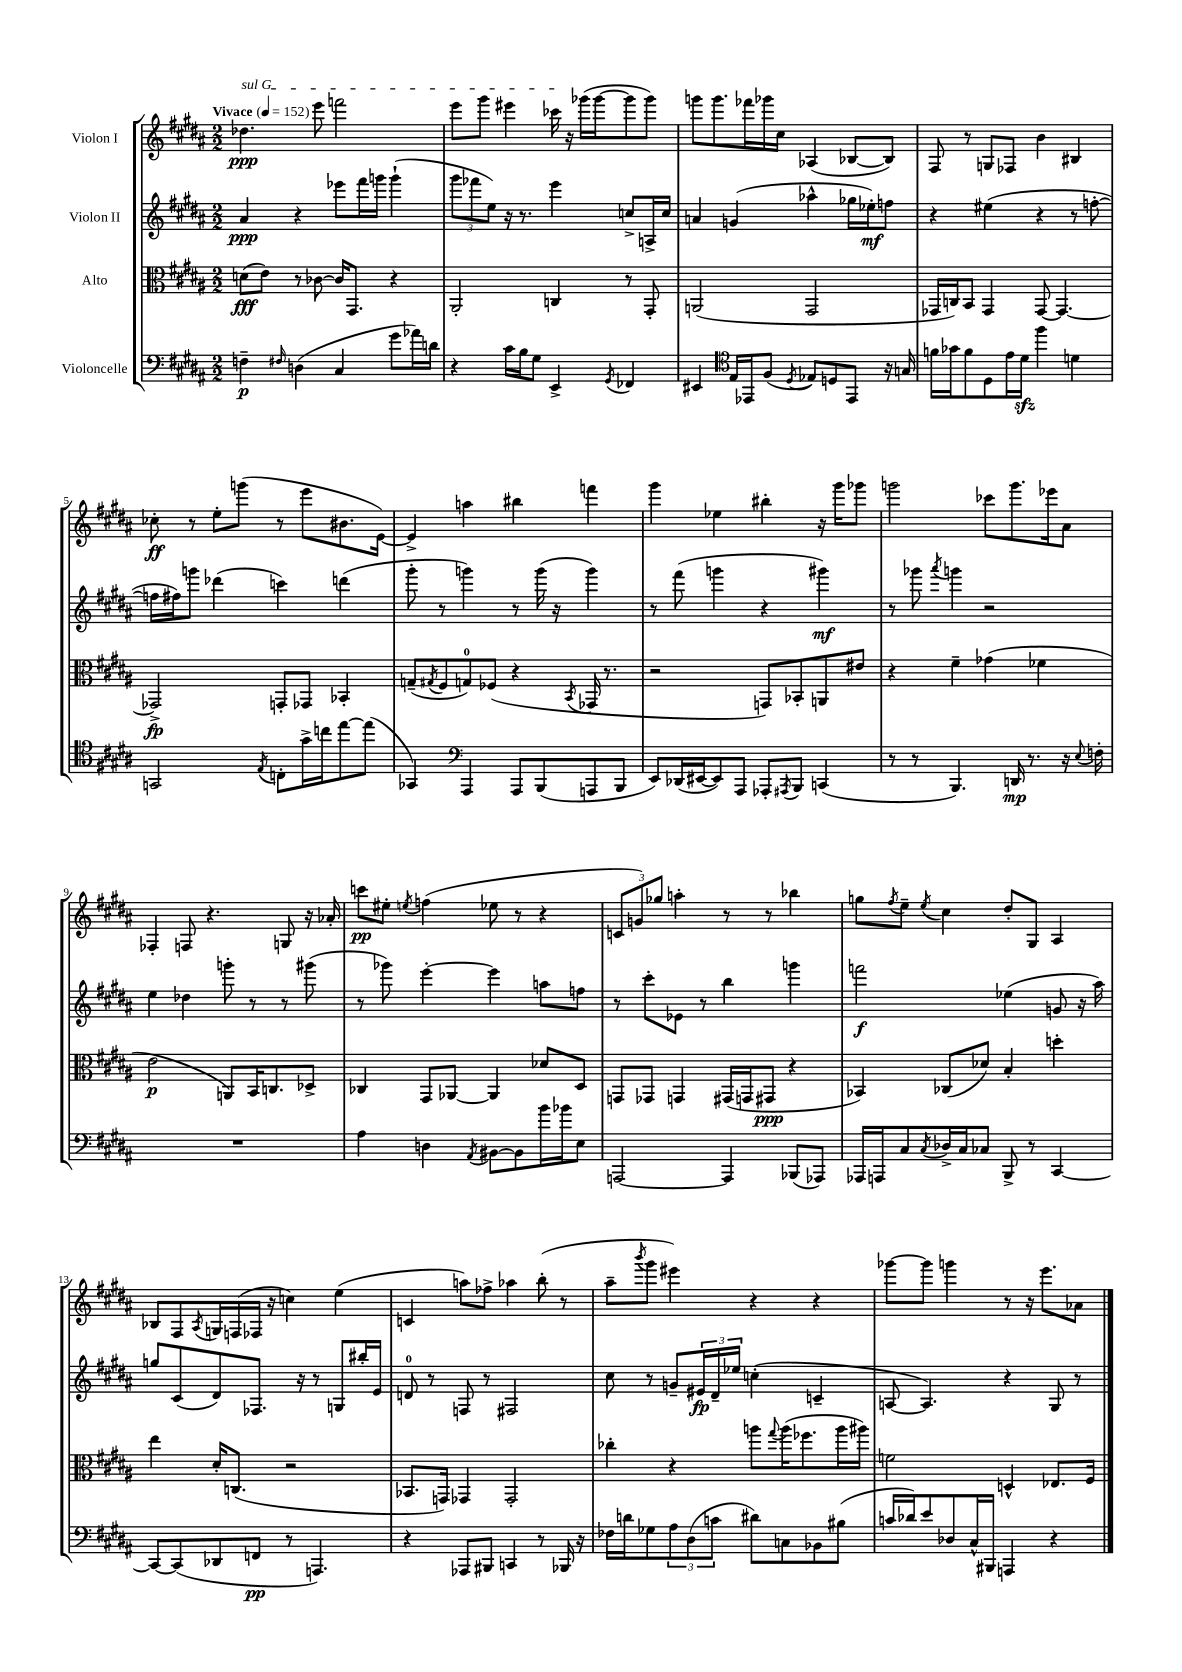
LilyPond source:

<<
\new StaffGroup <<
\new Staff = "s0" \with { instrumentName = "Violon I" } {
    \clef treble \key b \major \numericTimeSignature \time 2/2 \tempo "Vivace" 4 = 152
    \once \override TextSpanner.bound-details.left.text = \markup { \italic "sul G" } des''4.\ppp\startTextSpan e'''8 f'''2 |
    e'''8 gis'''8 eis'''4 ces'''16\stopTextSpan r16 ges'''16( ges'''16~ ges'''8 ges'''8) |
    g'''8 g'''8. fes'''16 ges'''16 cis''16 aes4( bes8~ bes8) |
    fis8 r8 g8 fes8 b'4 bis4 |
    ces''8-.\ff r8 e''8-. g'''8( r8 e'''8 bis'8. e'16~) |
    e'4-> a''4 bis''4 f'''4 |
    gis'''4 ees''4 bis''4-. r16 gis'''16 ges'''8 |
    g'''2 ces'''8 g'''8. ees'''16 ais'8 |
    fes4-. f8 r4. g8 r16 aes'16-. |
    c'''8\pp eis''8-. \acciaccatura { e''8 } f''4( ees''8 r8 r4 |
    \tuplet 3/2 { c'8 g'8) ges''8 } a''4-. r8 r8 bes''4 |
    g''8 \acciaccatura { fis''8 } e''8-- \acciaccatura { e''8 } cis''4 dis''8-. gis8 ais4 |
    bes8 fis8 \acciaccatura { ais8 } g16 f16( fes16 r16 c''4) e''4( |
    c'4 a''8) fes''8-> aes''4 b''8-.( r8 |
    ais''8-- \acciaccatura { b'''8 } gis'''8 eis'''4) r4 r4 |
    ges'''8~ ges'''8 g'''4 r8 r16 e'''8. aes'8 \bar "|." |
}
\new Staff = "s1" \with { instrumentName = "Violon II" } {
    \clef treble \key b \major \numericTimeSignature \time 2/2
    ais'4\ppp r4 ees'''8 fis'''16 g'''16 g'''4-!( |
    \tuplet 3/2 { gis'''8 fes'''8 e''8) } r16 r8. e'''4 c''8-> a16-> c''16 |
    a'4 g'4( aes''4-^ ges''16 ees''16-.\mf) f''8 |
    r4 eis''4( r4 r8 f''8~-. |
    f''16 fis''16) g'''8 des'''4( c'''4) d'''4( |
    gis'''8-. r8 g'''4) r8 g'''16( r16 g'''4) |
    r8 fis'''8( g'''4 r4 gis'''4\mf) |
    r8 ges'''8 \acciaccatura { ais'''8 } g'''4 r2 |
    e''4 des''4 g'''8-. r8 r8 gis'''8( |
    r8 ges'''8) e'''4~-. e'''4 a''8 f''8 |
    r8 cis'''8-. ees'8 r8 b''4 g'''4 |
    f'''2\f ees''4( g'8 r16 ais''16) |
    g''8 cis'8( dis'8) fes8. r16 r8 g8 bis''16-. e'16 |
    d'8-0 r8 f8 r8 fis2 |
    cis''8 r8 g'8-- \tuplet 3/2 { eis'16\fp dis'16-- ees''16 } c''4-.( c'4-- |
    a8~ a4.) r4 gis8 r8 \bar "|." |
}
\new Staff = "s2" \with { instrumentName = "Alto" } {
    \clef alto \key b \major \numericTimeSignature \time 2/2
    d'8\fff( e'8) r8 ces'8~ ces'16 gis,8. r4 |
    ais,2-. c4 r8 gis,8-. |
    a,2( gis,2 |
    ges,16 c16) b,8 ges,4 ges,8~ ges,4.~ |
    ges,2->\fp g,8-. ges,8 bes,4-. |
    g8--( \acciaccatura { gis8 } fis8 g8-0) fes8( r4 \acciaccatura { b,8 } ges,16 r8. |
    r2 g,8) bes,8-. a,8 eis'8 |
    r4 fis'4-- ges'4( fes'4 |
    e'2\p a,8) b,16 c8. des8-> |
    ces4 gis,8 aes,8~ aes,4 des'8 dis8 |
    g,8 ges,8 g,4 gis,16( g,16 gis,8\ppp r4 |
    bes,4) ces8( des'8) b4-. d''4-. |
    e''4 dis'16-. c8.( r2 |
    bes,8. g,16) ges,4 ges,2-. |
    ces''4-. r4 a''8 \appoggiatura { gis''8 } a''16( fes''8. a''16 ais''16) |
    f'2 d4-^ ees8. fis16 \bar "|." |
}
\new Staff = "s3" \with { instrumentName = "Violoncelle" } {
    \clef bass \key b \major \numericTimeSignature \time 2/2
    f4--\p \grace { fis16 } d4( cis4 gis'8 aes'16) d'16 |
    r4 cis'16 b16 gis8 e,4-> \acciaccatura { gis,8 } fes,4 |
    eis,4 \clef tenor e16 ees,16 fis8( \acciaccatura { dis8 } ees8) d8 ees,8 r16 g16 |
    f'16 ges'16 f'8 dis8 e'16 dis'16\sfz fis''4 d'4 |
    g,2 \acciaccatura { e8 } c8-. gis'16-> c''16 e''8~ e''8( |
    ges,4) \clef bass ais,,4 ais,,8 b,,8( a,,8 b,,8 |
    e,8) des,16( eis,16~ eis,8) ais,,8 aes,,8-. \acciaccatura { ais,,8 } b,,8 c,4( |
    r8 r8 b,,4.) d,16\mp r8. r16 \appoggiatura { e8 } f16-. |
    R1 |
    ais4 d4 \acciaccatura { ais,8 } bis,8~ bis,8 b'16 bes'16 e8 |
    a,,2~ a,,4 bes,,8( aes,,8) |
    aes,,16 a,,16 cis8 \acciaccatura { cis8 } des16-> cis16 ces8 b,,8-> r8 cis,4~ |
    cis,8~ cis,8( des,8 f,8\pp r8 a,,4.) |
    r4 aes,,8 bis,,8 c,4 r8 bes,,16 r16 |
    fes16 d'16 ges8 \tuplet 3/2 { ais8 dis8( c'8 } dis'8) c8 bes,8 bis8( |
    c'16 des'16) e'8 des8 cis16-^ bis,,16 a,,4 r4 \bar "|." |
}
>>
>>
